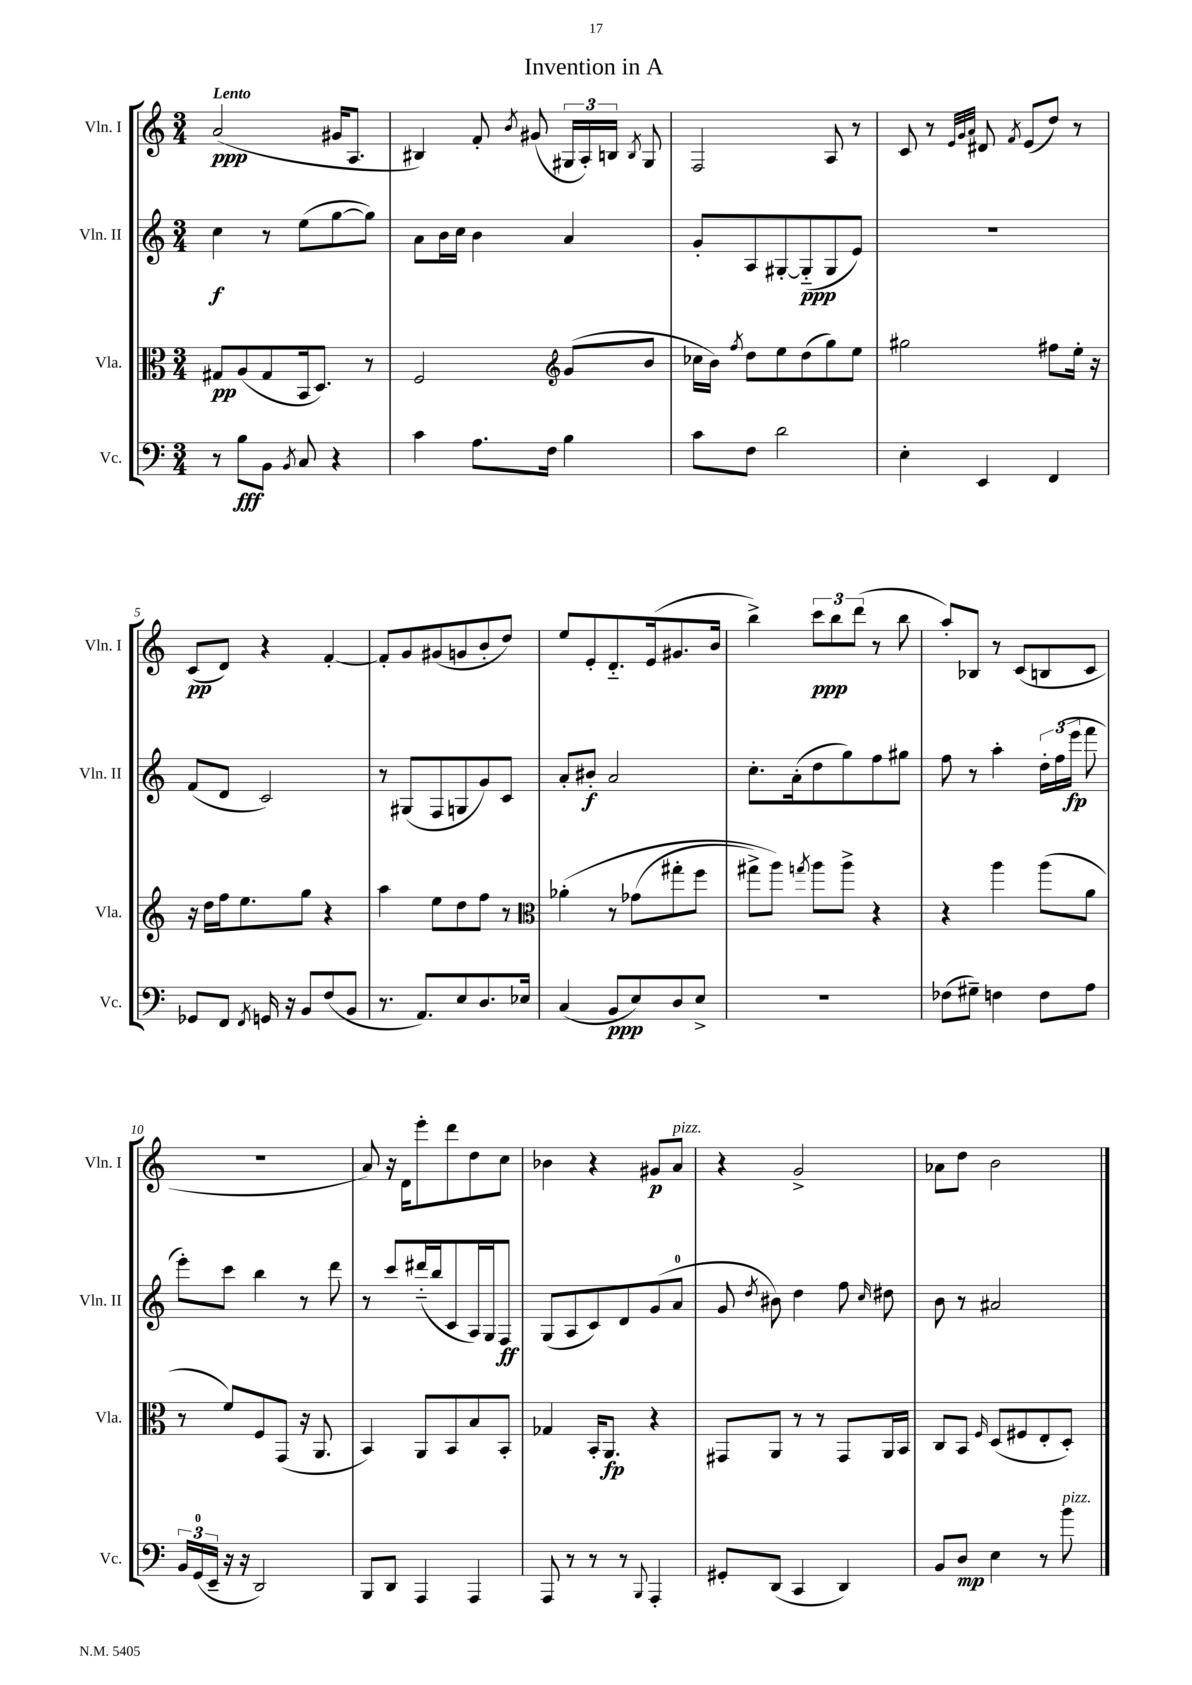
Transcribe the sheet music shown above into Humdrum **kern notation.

**kern	**dynam	**kern	**dynam	**kern	**dynam	**kern	**dynam
*part4	*part4	*part3	*part3	*part2	*part2	*part1	*part1
*staff4	*staff4	*staff3	*staff3	*staff2	*staff2	*staff1	*staff1
*I"Vc.	*	*I"Vla.	*	*I"Vln. II	*	*I"Vln. I	*
*I'Vc.	*	*I'Vla.	*	*I'Vln. II	*	*I'Vln. I	*
*clefF4	*	*clefC3	*	*clefG2	*	*clefG2	*
*k[]	*	*k[]	*	*k[]	*	*k[]	*
*M3/4	*	*M3/4	*	*M3/4	*	*M3/4	*
=1	=1	=1	=1	=1	=1	=1	=1
!	!	!	!	!	!	!LO:TX:a:B:t=Lento	!
8r	.	8G#X/L	pp	4cc\	f	(2a/	ppp
8B\L	fff	(8A/	.	.	.	.	.
8BB\J	.	8G#/	.	8r	.	.	.
8qBB/	.	.	.	.	.	.	.
8C/	.	16BB/k	.	(8ee\L	.	.	.
.	.	8.D/J)	.	.	.	.	.
4r	.	.	.	[8gg\	.	16g#X/KL	.
.	.	.	.	.	.	8.A/J	.
.	.	8r	.	8gg\J])	.	.	.
=2	=2	=2	=2	=2	=2	=2	=2
4c\	.	2F/	.	8a\L	.	4B#X/)	.
.	.	.	.	16b\L	.	.	.
.	.	.	.	16cc\JJ	.	.	.
8.A\L	.	.	.	4b\	.	8f'/	.
.	.	.	.	.	.	8qb/	.
.	.	.	.	.	.	(8g#X/	.
16F\Jk	.	.	.	.	.	.	.
*	*	*clefG2	*	*	*	*	*
4B\	.	(8g/L	.	4a/	.	24G#X/LL	.
.	.	.	.	.	.	24A'/)	.
.	.	.	.	.	.	24Bn/JJ	.
.	.	.	.	.	.	8qB/	.
.	.	8b/J	.	.	.	8G#/	.
=3	=3	=3	=3	=3	=3	=3	=3
8c\L	.	16cc-X\LL	.	8g'/L	.	2F/	.
.	.	16b\JJ)	.	.	.	.	.
.	.	8qff/	.	.	.	.	.
8F\J	.	8dd\L	.	8A/	.	.	.
2d\	.	8ee\	.	[8G#X'/	.	.	.
.	.	(8dd\	.	(8G#/]	ppp	.	.
.	.	8gg\)	.	8G#/	.	8A/	.
.	.	8ee\J	.	8e/J)	.	8r	.
=4	=4	=4	=4	=4	=4	=4	=4
4E'\	.	2gg#X\	.	2.r	.	8c/	.
.	.	.	.	.	.	8r	.
.	.	.	.	.	.	32qqe/LLL	.
.	.	.	.	.	.	32qqg/	.
.	.	.	.	.	.	32qqa/JJJ	.
4EE/	.	.	.	.	.	8d#X/	.
.	.	.	.	.	.	8qf/	.
.	.	.	.	.	.	(8e/L	.
4FF/	.	8ff#X\L	.	.	.	8dd/J)	.
.	.	16ee'\Jk	.	.	.	8r	.
.	.	16r	.	.	.	.	.
!!LO:LB:g=z
=5	=5	=5	=5	=5	=5	=5	=5
8GG-X/L	.	16r	.	(8f/L	.	(8c/L	pp
.	.	16dd\LL	.	.	.	.	.
8FF/J	.	16ff\J	.	8d/J	.	8d/J)	.
.	.	8.ee\	.	.	.	.	.
8qFF/	.	.	.	.	.	.	.
16GGn/	.	.	.	2c/)	.	4r	.
16r	.	.	.	.	.	.	.
8BB/L	.	8gg\J	.	.	.	.	.
(8F/	.	4r	.	.	.	[4f'/	.
8BB/J	.	.	.	.	.	.	.
=6	=6	=6	=6	=6	=6	=6	=6
8.r	.	4aa\	.	8r	.	8f'/L]	.
.	.	.	.	(8G#X/L	.	8g/	.
8.AA/L)	.	.	.	.	.	.	.
.	.	8ee\L	.	8F/	.	(8g#X/	.
8E/	.	8dd\	.	8Gn/	.	8gn/	.
8.D/	.	8ff\J	.	8g/)	.	8b'/	.
.	.	8r	.	8c/J	.	8dd/J)	.
16E-X/Jk	.	.	.	.	.	.	.
=7	=7	=7	=7	=7	=7	=7	=7
*	*	*clefC3	*	*	*	*	*
(4C/	.	(4a-X'\	.	8a'/L	.	8ee/L	.
.	.	.	.	8b#X'/J	f	8e'/	.
8BB/L	ppp	8r	.	2a/	.	8.d/	.
8E/)	.	(8g-X\L	.	.	.	.	.
.	.	.	.	.	.	(16e/k	.
8D/	.	8gg#X'\	.	.	.	8.g#X/	.
8E^/J	.	8ff\J	.	.	.	.	.
.	.	.	.	.	.	16b/Jk	.
=8	=8	=8	=8	=8	=8	=8	=8
2.r	.	8gg#X^\L)	.	8.cc'\L	.	4bb^\)	.
.	.	8aa\J)	.	.	.	.	.
.	.	.	.	(16a'\k	.	.	.
.	.	8qggn/	.	.	.	.	.
.	.	8aa\L	.	8dd\	.	12ccc\L	ppp
.	.	.	.	.	.	12bb\	.
.	.	8aa^\J	.	8gg\)	.	.	.
.	.	.	.	.	.	(12ddd\J	.
.	.	4r	.	8ff\	.	8r	.
.	.	.	.	8gg#X\J	.	8bb\	.
=9	=9	=9	=9	=9	=9	=9	=9
(8F-X\L	.	4r	.	8ff\	.	8aa'/L)	.
8G#X~\J)	.	.	.	8r	.	8B-X/J	.
4Fn\	.	4aa\	.	4aa'\	.	8r	.
.	.	.	.	.	.	(8c/L	.
8F\L	.	(8aa\L	.	24dd'\LL	.	8Bn/	.
.	.	.	.	(24ff\	.	.	.
.	.	.	.	24eee\JJ	fp	.	.
8A\J	.	8a\J	.	8fff\	.	8c/J	.
!!LO:LB:g=z
=10	=10	=10	=10	=10	=10	=10	=10
24BB/LL	.	8r	.	8eee'\L)	.	2.r	.
(24GG/	.	.	.	.	.	.	.
24EE~/JJ	.	.	.	.	.	.	.
16r	.	8f/L)	.	8ccc\J	.	.	.
16r	.	.	.	.	.	.	.
2DD/)	.	8F/	.	4bb\	.	.	.
.	.	(8GG/J	.	.	.	.	.
.	.	16r	.	8r	.	.	.
.	.	8.AA/	.	.	.	.	.
.	.	.	.	8ddd\	.	.	.
=11	=11	=11	=11	=11	=11	=11	=11
8BBB/L	.	4BB/)	.	8r	.	8a/)	.
8DD/J	.	.	.	8ccc/L	.	16r	.
.	.	.	.	.	.	16d\KL	.
4AAA/	.	8AA/L	.	(16ddd#X/L	.	8eee'\	.
.	.	.	.	16bb/J	.	.	.
.	.	8BB/	.	8c/	.	8ddd\	.
4AAA/	.	8B/	.	16A/L)	.	8dd\	.
.	.	.	.	16G/J	.	.	.
.	.	8BB'/J	.	8F/J	ff	8cc\J	.
=12	=12	=12	=12	=12	=12	=12	=12
8AAA/	.	4G-X/	.	(8G/L	.	4b-X\	.
8r	.	.	.	8A/	.	.	.
8r	.	16BB'/KL	.	8c/)	.	4r	.
.	.	8.AA/J	fp	.	.	.	.
8r	.	.	.	8d/	.	.	.
8qqBBB/	.	.	.	.	.	.	.
4AAA'/	.	4r	.	(8g/	.	8g#X/L	p
!	!	!	!	!	!	!LO:TX:a:i:t=pizz.	!
.	.	.	.	8a/J	.	8a/J	.
=13	=13	=13	=13	=13	=13	=13	=13
8GG#X'/L	.	8GG#X/L	.	8g/	.	4r	.
.	.	.	.	8qdd/	.	.	.
(8DD/J	.	8AA/J	.	8b#X\)	.	.	.
4CC/	.	8r	.	4dd\	.	2g^/	.
.	.	8r	.	.	.	.	.
4DD/)	.	8GG#/L	.	8ff\	.	.	.
.	.	.	.	16qqcc/	.	.	.
.	.	16AA/L	.	8dd#X\	.	.	.
.	.	16BB/JJ	.	.	.	.	.
=14	=14	=14	=14	=14	=14	=14	=14
8BB/L	.	8C/L	.	8b\	.	8a-X\L	.
8D/J	mp	8BB/J	.	8r	.	8dd\J	.
.	.	16qqF/	.	.	.	.	.
4E\	.	(8D/L	.	2a#X/	.	2b\	.
.	.	8F#X/	.	.	.	.	.
8r	.	8E'/	.	.	.	.	.
!LO:TX:a:i:t=pizz.	!	!	!	!	!	!	!
8b\	.	8D'/J)	.	.	.	.	.
==	==	==	==	==	==	==	==
*-	*-	*-	*-	*-	*-	*-	*-
